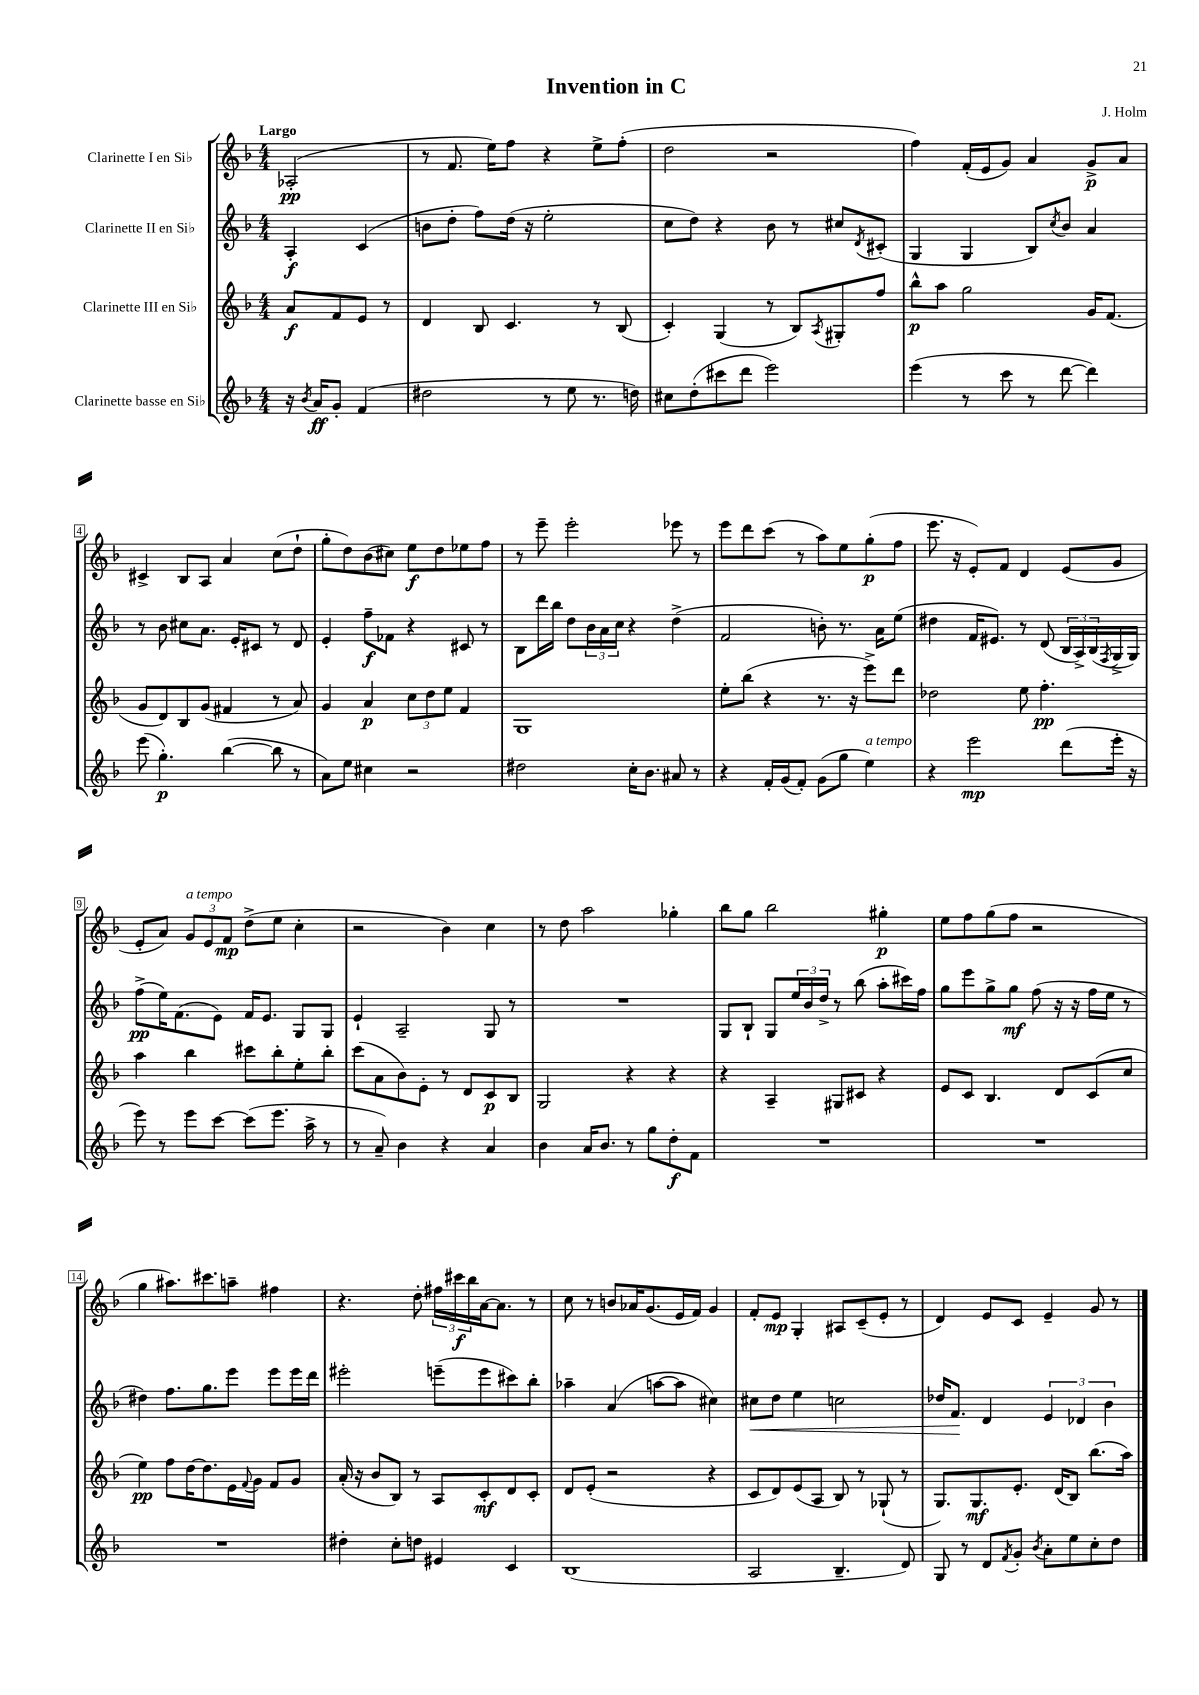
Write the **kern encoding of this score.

**kern	**kern	**kern	**kern
*staff4	*staff3	*staff2	*staff1
*clefG2	*clefG2	*clefG2	*clefG2
*k[b-]	*k[b-]	*k[b-]	*k[b-]
*M4/4	*M4/4	*M4/4	*M4/4
16r	8a/L	4A'/	(2A-'/
8qb-/	.	.	.
16a/LK	.	.	.
8g'/J	8f/	.	.
(4f/	8e/J	(4c/	.
.	8r	.	.
=	=	=	=
2dd#\	4d/	8b\L	8r
.	.	8dd'\J	8.f/
.	8B-/	8ff\L)	.
.	.	.	16ee\LK)
.	4.c/	(16dd\Jk	8ff\J
.	.	16r	.
8r	.	2ee'\	4r
8ee\	.	.	.
8.r	8r	.	8ee^\L
.	(8B-/	.	(8ff'\J
16dd\)	.	.	.
=	=	=	=
8cc#\L	4c'/)	8cc\L	2dd\
(8dd'\	.	8dd\J)	.
8ccc#\	(4G/	4r	.
8ddd\J	.	.	.
2eee\)	8r	8b-\	2r
.	8B-/L)	8r	.
.	8qA/	.	.
.	8G#'/	8cc#/L	.
.	.	8qd/	.
.	8ff/J	(8c#'/J	.
=	=	=	=
(4eee\	8bb-^^\L	4G/	4ff\)
.	8aa\J	.	.
8r	2gg\	4G/	(16f'/LL
.	.	.	16e/J
8ccc\	.	.	8g/J)
8r	.	8B-/L)	4a/
.	.	8qcc/	.
[8ddd\	.	8b-/J	.
4ddd\])	16g/LK	4a/	8g^/L
.	(8.f/J	.	.
.	.	.	8a/J
=	=	=	=
(8eee\	8g/L	8r	4c#^/
4.gg'\)	8d/)	8b-\	.
.	8B-/	8cc#\L	8B-/L
.	(8g/J	8.a\J	8A/J
([4bb-\	4f#/	.	4a/
.	.	16e'/LK	.
.	.	8c#/J	.
8bb-\]	8r	8r	(8cc\L
8r	8a/)	8d/	8dd`\J
=	=	=	=
8a\L)	4g/	4e'/	8gg'\L
8ee\J	.	.	8dd\)
4cc#\	4a/	8ff~\L	(8b-\
.	.	8f-\J	8cc#\J)
2r	12cc\L	4r	8ee\L
.	12dd\	.	.
.	.	.	8dd\
.	12ee\J	.	.
.	4f/	8c#/	8ee-\
.	.	8r	8ff\J
=	=	=	=
2dd#\	1G	8B-\L	8r
.	.	16ddd\L	8eee~\
.	.	16bb-\JJ	.
.	.	8dd\L	2eee'\
.	.	24b-\L	.
.	.	24a\	.
.	.	24cc\JJ	.
16cc'\LK	.	4r	.
8.b-\J	.	.	.
8a#/	.	(4dd^\	8eee-\
8r	.	.	8r
=	=	=	=
4r	8ee'\L	2f/	8eee\L
.	(8bb-\J	.	8ddd\
16f'/LL	4r	.	(8ccc\J
(16g/J	.	.	.
8f'/J)	.	.	8r
(8g\L	8.r	8b'\)	8aa\L)
8gg\J	.	8.r	8ee\
.	16r	.	.
4ee\)	8eee^\L)	.	(8gg'\
.	.	16a\LK	.
.	8ddd\J	(8ee\J	8ff\J
=	=	=	=
4r	2dd-\	4dd#\	8.eee\
.	.	.	16r
2eee\	.	16f/LK	8e'/L)
.	.	8.e#/J)	.
.	.	.	8f/J
.	8ee\	8r	4d/
.	4.ff'\	(8d/	.
(8ddd\L	.	24B-/LL	(8e/L
.	.	24A^/)	.
.	.	(24B-/	.
.	.	8qF/	.
16eee'\Jk	.	16G^/	8g/J
16r	.	16G/JJ)	.
=	=	=	=
8eee\)	4aa\	(8ff^\L	8e'/L
8r	.	16ee\K)	8a/J)
.	.	(8.f\	.
8eee\L	4bb-\	.	12g/L
.	.	.	12e/
[8ccc\J	.	8e\J)	.
.	.	.	12f/J
(8ccc\]L	8ccc#\L	16f/LK	(8dd^\L
.	.	8.e/J	.
8.eee\J	8bb-'\	.	8ee\J
.	8ee'\	8G/L	4cc'\
16aa^\	.	.	.
8r	8bb-'\J	8G/J	.
=	=	=	=
8r	(8ccc\L	4e`/	2r
8a~/)	8a\	.	.
4b-\	8b-\)	2A~/	.
.	8e'\J	.	.
4r	8r	.	4b-\)
.	8d/L	.	.
4a/	8c/	8G/	4cc\
.	8B-/J	8r	.
=	=	=	=
4b-\	2G/	1r	8r
.	.	.	8dd\
16a/LK	.	.	2aa\
8.b-/J	.	.	.
8r	4r	.	.
8gg\L	.	.	.
8dd'\	4r	.	4gg-'\
8f\J	.	.	.
=	=	=	=
1r	4r	8G/L	8bb-\L
.	.	8B-`/J	8gg\J
.	4A~/	8G/L	2bb-\
.	.	24ee/L	.
.	.	24b-/	.
.	.	24dd^/JJ	.
.	8G#/L	8r	.
.	8c#/J	(8bb-\	.
.	4r	8aa'\L	4gg#'\
.	.	16ccc#\L)	.
.	.	16ff\JJ	.
=	=	=	=
1r	8e/L	8gg\L	8ee\L
.	8c/J	8eee\	8ff\
.	4.B-/	8gg^\	(8gg\
.	.	8gg\J	8ff\J
.	.	(8ff\	2r
.	8d/L	16r	.
.	.	16r	.
.	(8c/	16ff\LL	.
.	.	16ee\JJ	.
.	8cc/J	8r	.
=	=	=	=
1r	4ee\)	4dd#\)	4gg\
.	8ff\L	8.ff\L	8.aa#\L)
.	[16dd\K	.	.
.	8.dd\]	8.gg\	8.ccc#\
.	16e\L	8eee\J	8aa~\J
.	8qqf/	.	.
.	16g\JJ	.	.
.	8f/L	8eee\L	4ff#\
.	8g/J	16eee\L	.
.	.	16ddd\JJ	.
=	=	=	=
4dd#'\	(16a'/	2eee#'\	4.r
.	16r	.	.
.	8b-/L	.	.
8cc'\L	8B-/J)	.	.
8dd\J	8r	.	8dd'\
4e#/	8A/L	(8eee~\L	24ff#\LL
.	.	.	24ccc#\
.	.	.	24bb-\
.	8c'/	8eee\	[16a\J
.	.	.	8.a\]J
4c/	8d/	8ccc#\)	.
.	8c'/J	8bb-'\J	8r
=	=	=	=
(1B-	8d/L	4aa-~\	8cc\
.	(8e'/J	.	8r
.	2r	(4a/	8b/L
.	.	.	16a-/K
.	.	.	(8.g/
.	.	[8aa\L	.
.	.	8aa\]J	16e/L
.	.	.	16f/JJ)
.	4r	4cc#\)	4g/
=	=	=	=
2A/	8c/L	8cc#\L	8f'/L
.	8d/)	8dd\J	8e/J
.	(8e/	4ee\	4G'/
.	8A/J	.	.
4.B-~/	8B-/)	2cc\	8A#/L
.	8r	.	(8c~/
.	(8G-`/	.	8e'/J
8d/)	8r	.	8r
=	=	=	=
8G/	8.G/L)	16dd-/LK	4d/)
.	.	8.f/J	.
8r	.	.	.
.	8.G/	.	.
8d/L	.	4d/	8e/L
8qf/	.	.	.
8g'/J	8.e'/J	.	8c/J
8qb-/	.	.	.
8a'\L	.	6e/	4e~/
.	(16d/LK	.	.
8ee\	8B-/J)	.	.
.	.	6d-/	.
8cc'\	(8.bb-\L	.	8g/
.	.	6b-\	.
8dd\J	.	.	8r
.	16aa\Jk)	.	.
==	==	==	==
*-	*-	*-	*-
